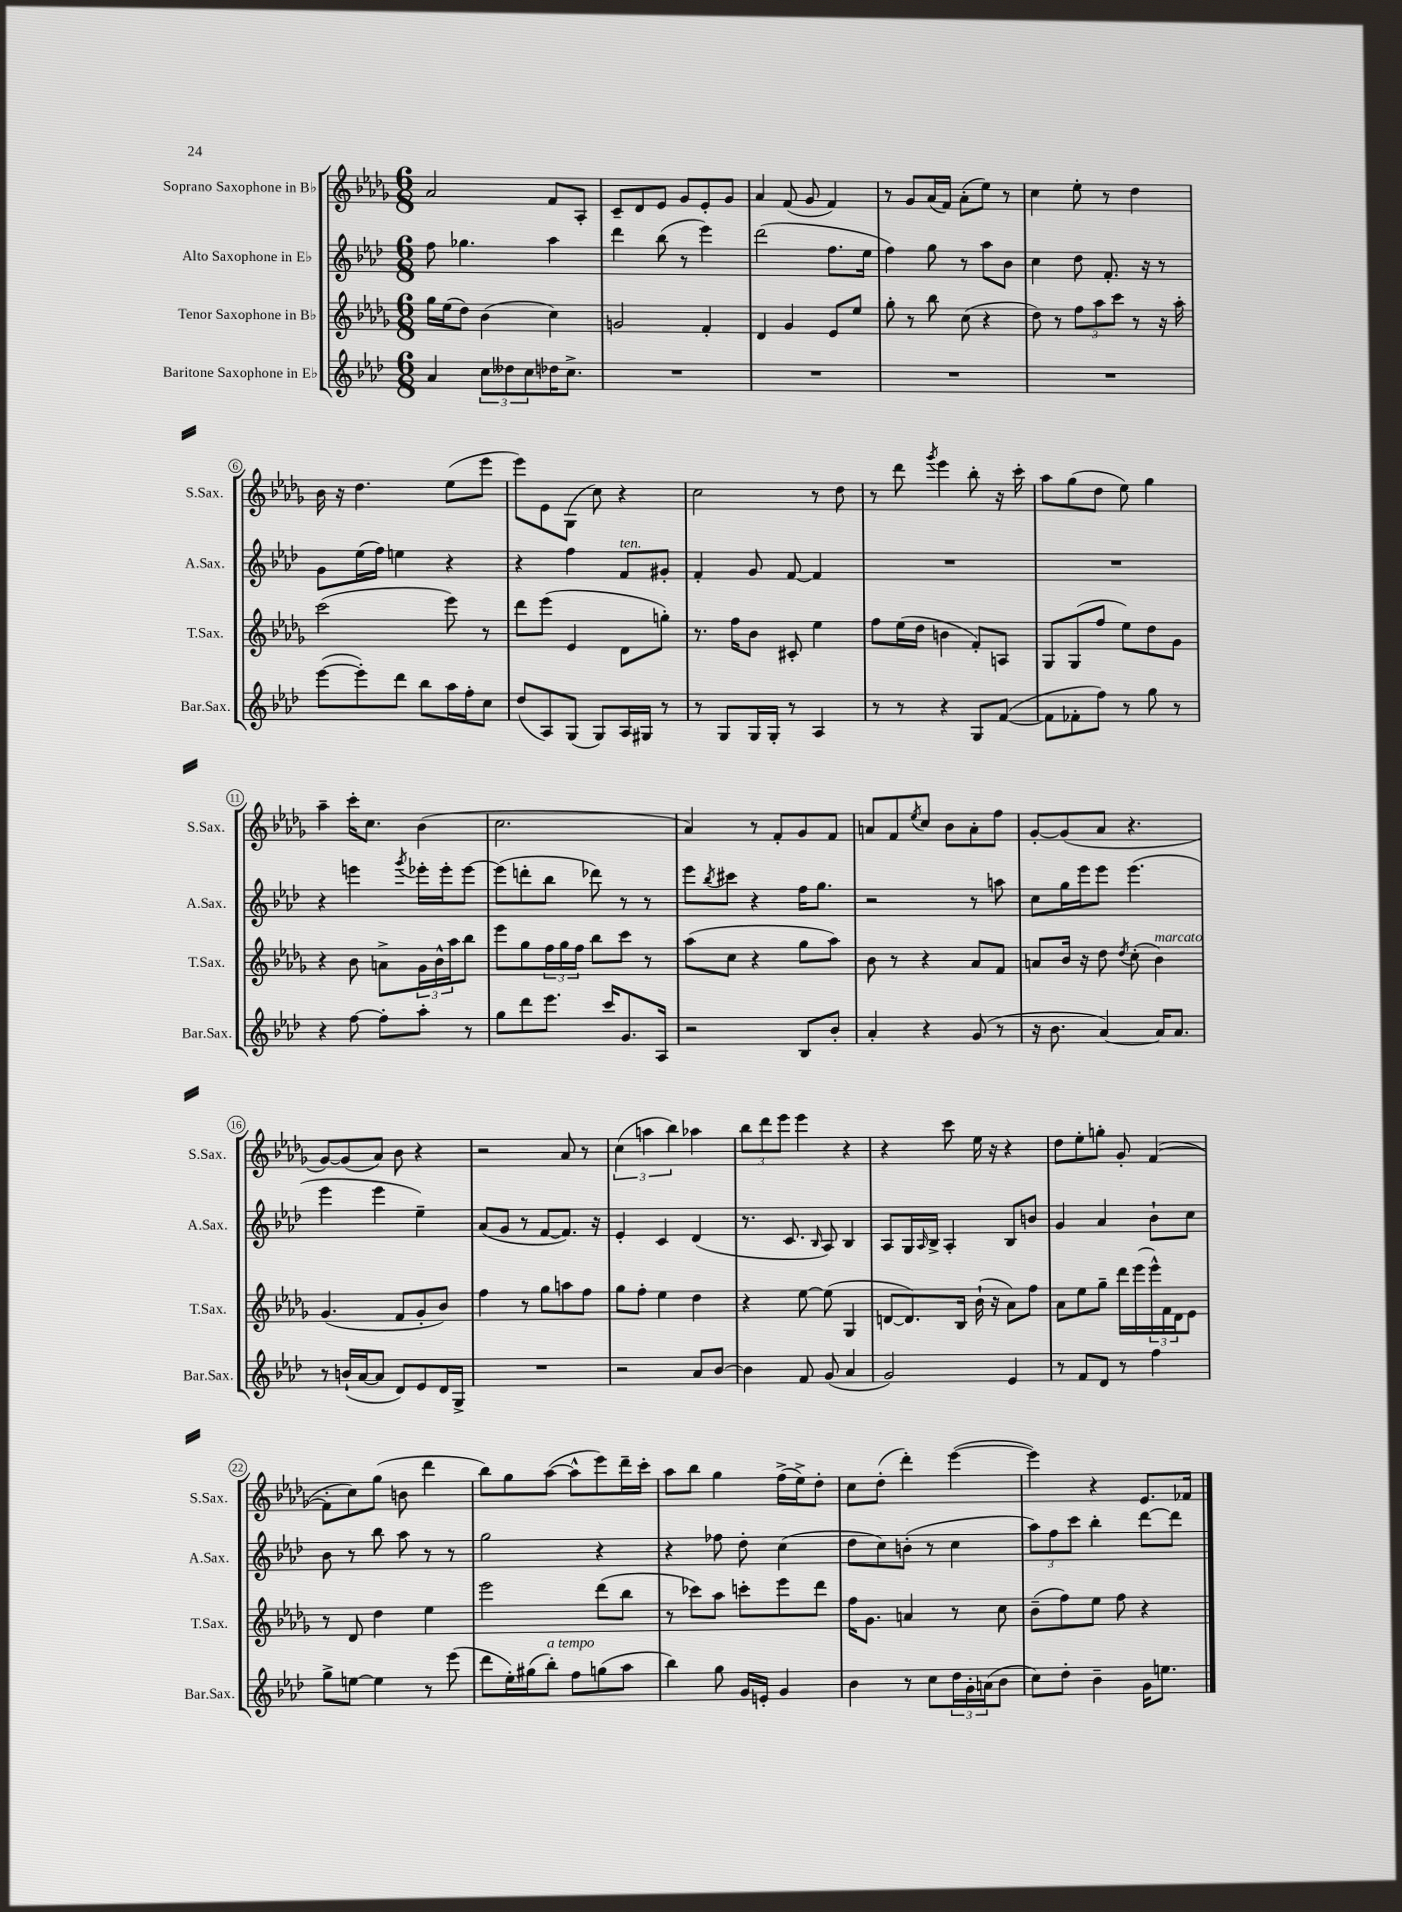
<<
\new StaffGroup <<
\new Staff = "s0" \with { instrumentName = "Soprano Saxophone in Bb" shortInstrumentName = "S.Sax." } {
    \clef treble \key des \major \numericTimeSignature \time 6/8
    aes'2 f'8 aes8-. |
    c'8-- des'8 ees'8 ges'8 ees'8-. ges'8 |
    aes'4 f'8( ges'8 f'4) |
    r8 ges'8 aes'16( f'16) aes'8-.( ees''8) r8 |
    c''4 ees''8-. r8 des''4 |
    bes'16 r16 des''4. ees''8( ees'''8 |
    ees'''8) ees'8 ges8( c''8) r4 |
    c''2 r8 des''8 |
    r8 des'''8 \acciaccatura { ges'''8 } ees'''4 bes''8-. r16 c'''16-. |
    aes''8 ges''8( des''8 ees''8) ges''4 |
    aes''4-- c'''16-. c''8. bes'4( |
    c''2. |
    aes'4) r8 f'8-. ges'8 f'8 |
    a'8 f'8 \acciaccatura { ees''8 } c''8 bes'8 a'8-. f''8 |
    ges'8~-. ges'8( aes'8 r4. |
    ges'8~) ges'8( aes'8) bes'8 r4 |
    r2 aes'8 r8 |
    \tuplet 3/2 { c''4( a''4 bes''4) } aes''4 |
    \tuplet 3/2 { bes''8 des'''8 ees'''8 } ees'''4 r4 |
    r4 c'''8 ees''16 r16 r4 |
    des''8 ees''8-. g''8-. ges'8-. f'4~( |
    f'8-. c''8) ges''8( b'8 des'''4 |
    bes''8) ges''8 aes''8~( aes''8-^ ees'''8) des'''16-- c'''16-. |
    aes''8 bes''8 ges''4 f''16->( ees''16->) des''8-. |
    c''8 des''8-.( des'''4-.) ees'''4~( |
    ees'''4) r4 ees'8. fes'16 \bar "|." |
}
\new Staff = "s1" \with { instrumentName = "Alto Saxophone in Eb" shortInstrumentName = "A.Sax." } {
    \clef treble \key aes \major \numericTimeSignature \time 6/8
    f''8 ges''4. aes''4 |
    des'''4 bes''8( r8 ees'''4) |
    des'''2( f''8. ees''16 |
    f''4) g''8 r8 aes''8 bes'8 |
    c''4 des''8 f'8.-. r16 r8 |
    g'8 ees''16( f''16) e''4 r4 |
    r4 f''4 f'8^\markup { \italic "ten." } gis'8-. |
    f'4-. g'8 f'8~ f'4 |
    R2. |
    R2. |
    r4 e'''4 \acciaccatura { g'''8 } ees'''16-. ees'''16-. ees'''8~ |
    ees'''8( d'''8-. bes''8 des'''8) r8 r8 |
    ees'''8 \acciaccatura { bes''8 } cis'''8 r4 f''16 g''8. |
    r2 r8 a''8 |
    c''8 g''16 ees'''16 ees'''8 ees'''4.( |
    ees'''4 ees'''4 ees''4--) |
    aes'8( g'8 r8 f'8~ f'8.) r16 |
    ees'4-. c'4 des'4( |
    r8. c'8. \grace { bes16 } aes8) bes4 |
    aes8 g16 \grace { aes16 } bes16-> aes4-. bes8 b'8 |
    g'4 aes'4 bes'8-! c''8 |
    bes'8 r8 bes''8 aes''8 r8 r8 |
    g''2 r4 |
    r4 fes''8 des''8-. c''4( |
    des''8 c''8) b'8-.( r8 c''4 |
    \tuplet 3/2 { aes''8) f''8 c'''8 } bes''4-. des'''8~ des'''8 \bar "|." |
}
\new Staff = "s2" \with { instrumentName = "Tenor Saxophone in Bb" shortInstrumentName = "T.Sax." } {
    \clef treble \key des \major \numericTimeSignature \time 6/8
    ges''16 ees''16( des''8) bes'4( c''4) |
    g'2 f'4-. |
    des'4 ges'4 ees'8 ees''8 |
    ges''8-. r8 bes''8 c''8( r4 |
    des''8) r8 \tuplet 3/2 { f''8 aes''8 c'''8 } r8 r16 aes''16-. |
    c'''2( ees'''8) r8 |
    des'''8 ees'''8( ees'4 des'8 g''8-.) |
    r8. f''16 bes'8 cis'8-. ees''4 |
    f''8 ees''16( des''16 b'4 f'8-.) a8 |
    ges8 ges8( f''8 ees''8) des''8 ges'8 |
    r4 bes'8 a'8-> \tuplet 3/2 { ges'16 bes'16-^ aes''16 } bes''8 |
    ees'''8 ges''8 \tuplet 3/2 { f''16 ges''16 f''16 } bes''8 c'''8 r8 |
    aes''8( c''8 r4 ges''8 aes''8) |
    bes'8 r8 r4 aes'8 f'8 |
    a'8 bes'16 r16 des''8 \acciaccatura { des''8 } c''8-.( bes'4^\markup { \italic "marcato" }) |
    ges'4.( f'8 ges'8-. bes'8) |
    f''4 r8 ges''8 a''8 f''8 |
    ges''8 f''8-. ees''4 des''4 |
    r4 ees''8~ ees''8( ges4 |
    d'8~ d'8.) bes16 bes'16-!( r16 aes'8) f''8 |
    aes'8 ees''8 ges''8-- des'''16 ees'''16( \tuplet 3/2 { ees'''16-^) f'16 des'16 } ees'8 |
    r8 des'8 des''4 ees''4 |
    ees'''2 des'''8( bes''8 |
    r8 ces'''8) aes''8 c'''8-. ees'''8 des'''8 |
    f''16 ges'8. a'4 r8 c''8 |
    bes'8--( f''8) ees''8 f''8 r4 \bar "|." |
}
\new Staff = "s3" \with { instrumentName = "Baritone Saxophone in Eb" shortInstrumentName = "Bar.Sax." } {
    \clef treble \key aes \major \numericTimeSignature \time 6/8
    aes'4 \tuplet 3/2 { c''8 deses''8 c''8 } des''16 c''8.-> |
    R2. |
    R2. |
    R2. |
    R2. |
    ees'''8~( ees'''8-.) des'''8 bes''8 aes''16 f''16-. c''8 |
    des''8( aes8) g8( g8) aes16 gis16 r8 |
    r8 g8 g16 g16-. r8 aes4 |
    r8 r8 r4 g8 f'8~( |
    f'8 fes'8-. f''8) r8 g''8 r8 |
    r4 f''8~ f''8-. aes''8-. r8 |
    g''8 des'''8 ees'''8. c'''16 g'8. aes16 |
    r2 bes8 bes'8-. |
    aes'4-. r4 g'8( r8 |
    r16 bes'8. aes'4~) aes'16 aes'8. |
    r8 b'16-!( aes'16~ aes'8 des'8) ees'8 des'16 g16-> |
    R2. |
    r2 aes'8 bes'8~ |
    bes'4 f'8 g'8( aes'4 |
    g'2) ees'4 |
    r8 f'8 des'8 r8 f''4 |
    g''8-> e''8~ e''4 r8 ees'''8( |
    des'''8 ees''16-.) gis''16( bes''8-.^\markup { \italic "a tempo" }) f''8 g''8( aes''8 |
    bes''4) g''8 g'16 e'16-. g'4 |
    bes'4 r8 c''8 \tuplet 3/2 { des''16 g'16-. a'16( } bes'8 |
    c''8) des''8-. bes'4-- g'16 e''8. \bar "|." |
}
>>
>>
\layout { \context { \Score \override BarNumber.stencil = #(make-stencil-circler 0.1 0.3 ly:text-interface::print) } }
